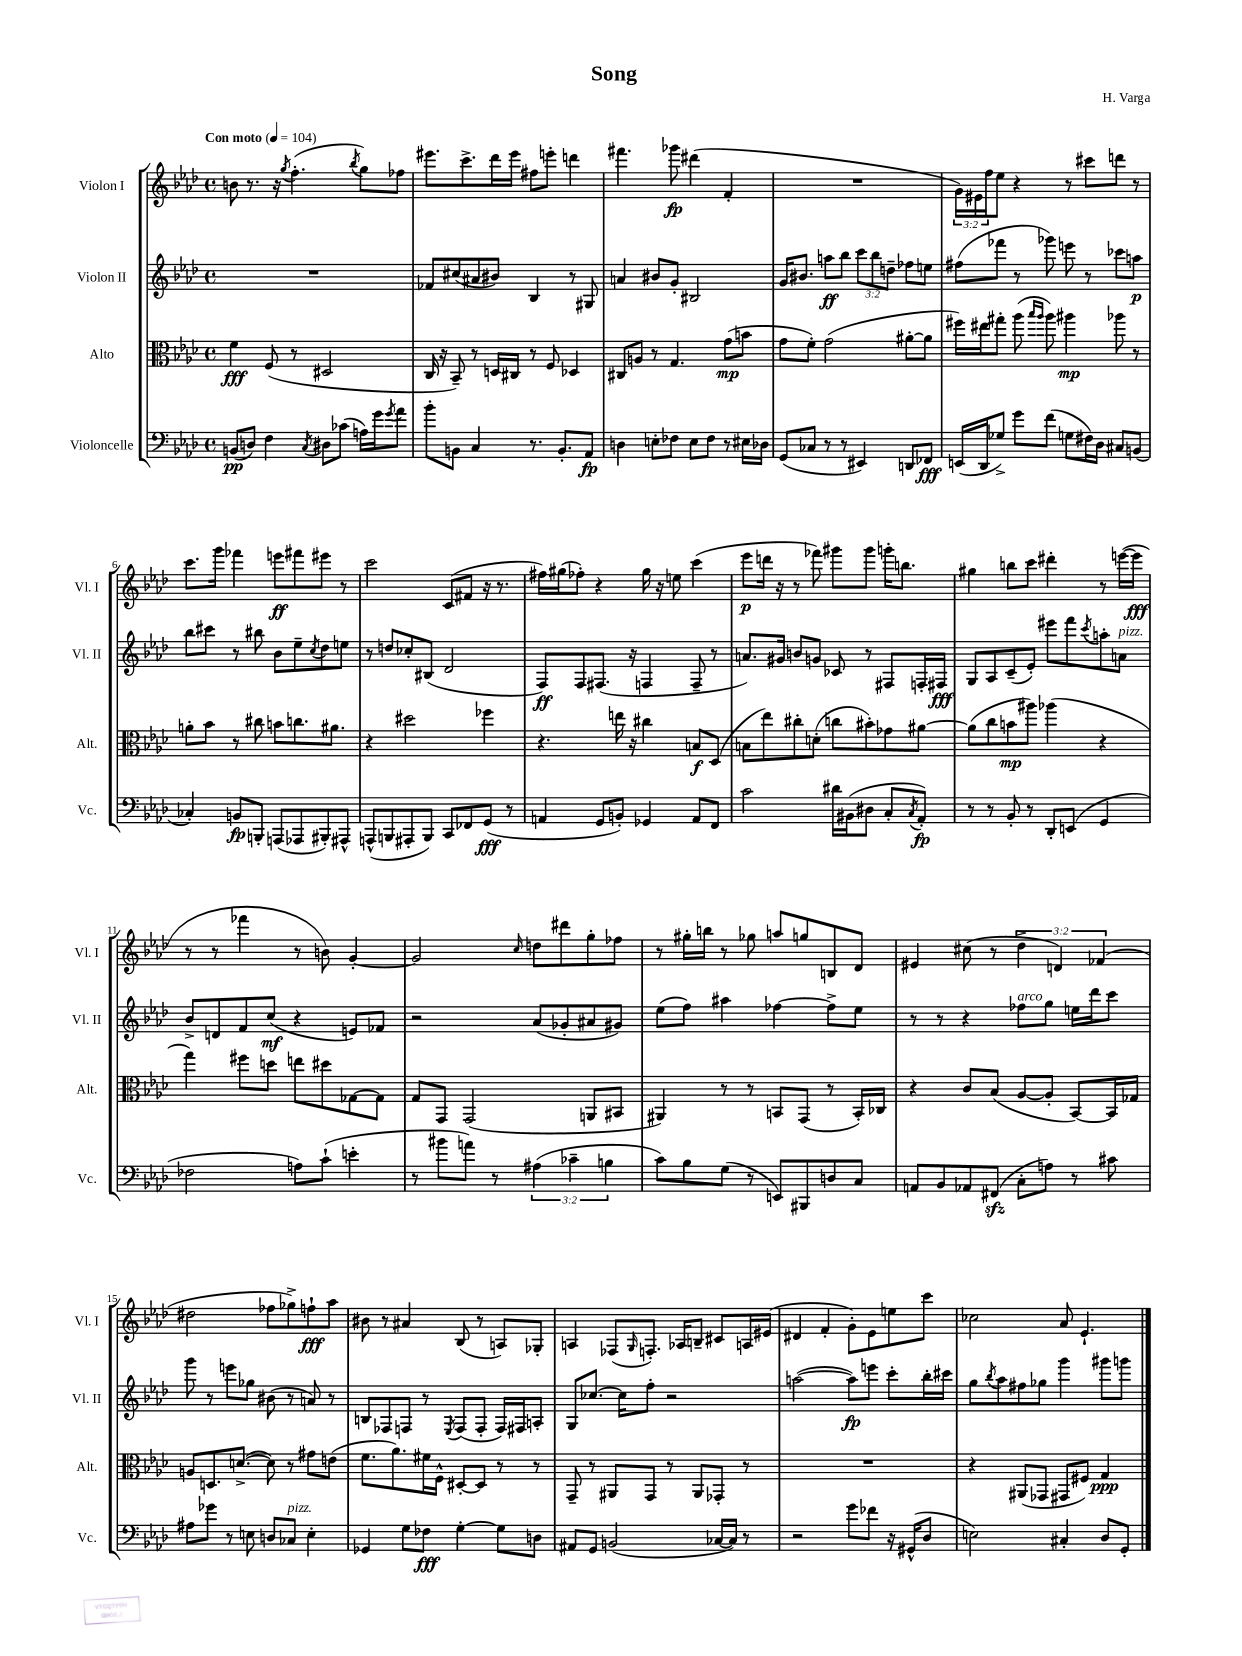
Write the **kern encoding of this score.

**kern	**dynam	**kern	**dynam	**kern	**dynam	**kern	**dynam
*part4	*part4	*part3	*part3	*part2	*part2	*part1	*part1
*staff4	*staff4	*staff3	*staff3	*staff2	*staff2	*staff1	*staff1
*I"Violoncelle	*	*I"Alto	*	*I"Violon II	*	*I"Violon I	*
*I'Vc.	*	*I'Alt.	*	*I'Vl. II	*	*I'Vl. I	*
*clefF4	*	*clefC3	*	*clefG2	*	*clefG2	*
*k[b-e-a-d-]	*	*k[b-e-a-d-]	*	*k[b-e-a-d-]	*	*k[b-e-a-d-]	*
*M4/4	*	*M4/4	*	*M4/4	*	*M4/4	*
*met(c)	*	*met(c)	*	*met(c)	*	*met(c)	*
*MM104	*	*MM104	*	*MM104	*	*MM104	*
=1	=1	=1	=1	=1	=1	=1	=1
!	!	!	!	!	!	!LO:TX:a:B:t=Con moto	!
(8BBn/L	pp	4f\	fff	1r	.	8bn\	.
8Dn/J)	.	.	.	.	.	8.r	.
4F\	.	(8F/	.	.	.	.	.
.	.	.	.	.	.	16r	.
.	.	.	.	.	.	8qgg/	.
.	.	8r	.	.	.	(4.ff'\	.
8qC/	.	.	.	.	.	.	.
8D#X\L	.	2D#X/	.	.	.	.	.
(8c-X\J	.	.	.	.	.	.	.
.	.	.	.	.	.	8qbb-/	.
16An\LL)	.	.	.	.	.	8gg\L)	.
16g\J	.	.	.	.	.	.	.
8qg/	.	.	.	.	.	.	.
8a-\J	.	.	.	.	.	8ff-X\J	.
=2	=2	=2	=2	=2	=2	=2	=2
8b-'\L	.	16C/	.	8f-X/L	.	8.eee#X\L	.
.	.	16r	.	.	.	.	.
8BBn\J	.	8BB-~/)	.	(8cc#X/	.	.	.
.	.	.	.	.	.	8.ccc^\	.
4C/	.	8r	.	8a#X/	.	.	.
.	.	16Dn/LL	.	8b#X/J)	.	16ddd-\L	.
.	.	16C#X/JJ	.	.	.	16eee#\JJ	.
8.r	.	8r	.	4B-/	.	8ff#X\L	.
.	.	8F/	.	.	.	8eeen'\J	.
8.BB'/L	.	.	.	.	.	.	.
.	.	4D-X/	.	8r	.	4dddn\	.
8AA-/J	fp	.	.	8G#X/	.	.	.
=3	=3	=3	=3	=3	=3	=3	=3
4Dn\	.	8C#X/L	.	4an/	.	4.fff#X\	.
.	.	8An/J	.	.	.	.	.
8En'\L	.	8r	.	8b#X/L	.	.	.
8F-X\J	.	4.G/	.	8g'/J	.	8ggg-X\	fp
8E\L	.	.	.	2B#X/	.	(4ddd#X\	.
8F-\J	.	.	.	.	.	.	.
8r	.	(8g\L	mp	.	.	4f'/	.
16E#X\LL	.	8bn\J	.	.	.	.	.
16D-X\JJ	.	.	.	.	.	.	.
=4	=4	=4	=4	=4	=4	=4	=4
(8GG/L	.	8g\L	.	16g/KL	.	1r	.
.	.	.	.	8.b#X/J	.	.	.
8C-X/J	.	8f'\J)	.	.	.	.	.
8r	.	(2g\	.	8aan\L	ff	.	.
8r	.	.	.	8bb-\J	.	.	.
4EE#X/)	.	.	.	12ccc\L	.	.	.
.	.	.	.	12bb-\	.	.	.
.	.	.	.	12ddn~\J	.	.	.
8DDn/L	.	[8a#X'\L	.	8ff-X\L	.	.	.
8FF-X/J	fff	8a#\J]	.	8een\J	.	.	.
=5	=5	=5	=5	=5	=5	=5	=5
(16EEn/LL	.	16ff#X\LL)	.	(8ff#X\L	.	24g\LL)	.
.	.	.	.	.	.	24e#X\	.
16DD-/J	.	16ee#X\J	.	.	.	.	.
.	.	.	.	.	.	24ff\J	.
8G-X^/J)	.	8gg#X'\J	.	8fff-X\J	.	8ee-\J	.
8g\L	.	(8aa-\	.	8r	.	4r	.
.	.	16qqbb-/LL	.	.	.	.	.
.	.	16qqaa-/JJ	.	.	.	.	.
(8f\J	.	8aa-\)	.	8ggg-X\)	.	.	.
8Gn\L	.	4aa#X\	mp	8eeen\	.	8r	.
16F#X\L)	.	.	.	8r	.	8ccc#X\L	.
16D-\JJ	.	.	.	.	.	.	.
8C#X/L	.	8aa-X\	.	8ccc-X\L	.	8dddn\J	.
(8BBn/J	.	8r	.	8aan\J	p	8r	.
!!LO:LB:g=z
=6	=6	=6	=6	=6	=6	=6	=6
4C-X'/)	.	8an'\L	.	8bb-\L	.	8.ccc\L	.
.	.	8b-\J	.	8ccc#X\J	.	.	.
.	.	.	.	.	.	16ggg\Jk	.
8BBn/L	fp	8r	.	8r	.	4fff-X\	.
8BBBn'/J	.	8cc#X\	.	8bb#X\	.	.	.
(8AAAn/L	.	8bn\L	.	8b-\L	.	8eeen\L	ff
8AAA-X/	.	8.ccn\	.	8ee-~\	.	8fff#X\	.
.	.	.	.	8qcc/	.	.	.
8BBB#X'/)	.	.	.	8dd-\	.	8eee#X\J	.
.	.	8.a#X\J	.	.	.	.	.
8AAA#X^^/J	.	.	.	8een\J	.	8r	.
=7	=7	=7	=7	=7	=7	=7	=7
(8AAAn^^/L	.	4r	.	8r	.	2ccc\	.
8BBBn/	.	.	.	8ddn/L	.	.	.
8AAA#X'/	.	2dd#X\	.	8cc-X'/	.	.	.
8BBB/J)	.	.	.	(8B#X/J	.	.	.
8CC/L	.	.	.	2d-/	.	(8c/L	.
8FF-X/	.	.	.	.	.	8f#X/J	.
(8GG/J	fff	4ff-X\	.	.	.	16r	.
.	.	.	.	.	.	8.r	.
8r	.	.	.	.	.	.	.
=8	=8	=8	=8	=8	=8	=8	=8
4AAn/	.	4.r	.	8F/L)	ff	16ff#X\LL)	.
.	.	.	.	.	.	(16gg#X\J	.
.	.	.	.	8F/	.	8ff-X'\J)	.
8GG/L	.	.	.	(8.F#X/J	.	4r	.
8BBn'/J)	.	16een\	.	.	.	.	.
.	.	16r	.	16r	.	.	.
4GG-X/	.	4cc#X\	.	4Fn/	.	16gg#\	.
.	.	.	.	.	.	16r	.
.	.	.	.	.	.	8een\	.
8AA/L	.	8Bn/L	f	8F~/	.	(4ccc\	.
8FF/J	.	(8D-/J	.	8r	.	.	.
=9	=9	=9	=9	=9	=9	=9	=9
2c\	.	8Bn\L	.	8.an/L)	.	8eee-\L	p
.	.	8ee-\)	.	.	.	16dddn\Jk	.
.	.	.	.	16g#X/Jk	.	16r	.
.	.	8cc#X'\	.	8bn/L	.	8r	.
.	.	(8dn'\J	.	8gn/J	.	8fff-X\)	.
16d#X\LL	.	8ccn\L	.	8c-X/	.	8ggg#X\L	.
(16BB#X\J	.	.	.	.	.	.	.
8D#X\J	.	8b#X'\)	.	8r	.	8ggg#\J	.
8C'/L	.	8g-X\	.	8F#X/L	.	16gggn'\KL	.
.	.	.	.	.	.	8.bbn\J	.
8qC/	.	.	.	.	.	.	.
8AA-'/J)	fp	[8a#X\J	.	16Fn'/L	.	.	.
.	.	.	.	16F#X/JJ	fff	.	.
=10	=10	=10	=10	=10	=10	=10	=10
8r	.	(8a#\L]	.	8G/L	.	4gg#X\	.
8r	.	8cc\	.	8A-/	.	.	.
8BB-'/	.	8bn\	mp	(8c~/	.	8bbn\L	.
8r	.	8aa#X\J)	.	8e-'/J)	.	8ccc\J	.
8DD-'/L	.	(4aa-X\	.	8eee#X\L	.	4ddd#X'\	.
(8EEn/J	.	.	.	8fff\	.	.	.
.	.	.	.	8qccc/	.	.	.
4GG/	.	4r	.	8aan'\	.	8r	.
!	!	!	!	!LO:TX:a:i:t=pizz.	!	!	!
.	.	.	.	8an\J	.	([16eeen\LL	.
.	.	.	.	.	.	16eee\JJ]	fff
!!LO:LB:g=z
=11	=11	=11	=11	=11	=11	=11	=11
2F-X\	.	4gg\)	.	8b-^/L	.	8r	.
.	.	.	.	8dn/	.	8r	.
.	.	8ff#X\L	.	8f/	.	4fff-X\	.
.	.	8ddn\J	.	(8cc/J	mf	.	.
8An\L)	.	8een\L	.	4r	.	8r	.
(8c`\J	.	8dd#X\	.	.	.	8bn\)	.
4en'\	.	[8G-X\	.	8en/L)	.	[4g'/	.
.	.	8G-\J]	.	8f-X/J	.	.	.
=12	=12	=12	=12	=12	=12	=12	=12
8r	.	8G/L	.	2r	.	2g/]	.
8b#X\L	.	8GG/J	.	.	.	.	.
8an\J)	.	(2GG/	.	.	.	.	.
8r	.	.	.	.	.	.	.
.	.	.	.	.	.	16qqcc/	.
(6A#X\	.	.	.	(8a-/L	.	8ddn\L	.
.	.	.	.	8g-X'/	.	8ddd#X\	.
6c-X~\	.	.	.	.	.	.	.
.	.	8AAn/L	.	8a#X/	.	8gg'\	.
6Bn\	.	.	.	.	.	.	.
.	.	8BB#X/J	.	8g#X/J)	.	8ff-X\J	.
=13	=13	=13	=13	=13	=13	=13	=13
8c\L)	.	4AA#X/)	.	(8ee-\L	.	8r	.
8B-\	.	.	.	8ff\J)	.	16gg#X'\LL	.
.	.	.	.	.	.	16bbn\JJ	.
(8G\J	.	8r	.	4aa#X\	.	8r	.
8r	.	8r	.	.	.	8gg-X\	.
8EEn/L)	.	8BBn/L	.	[4ff-X\	.	8aan/L	.
8BBB#X/	.	(8GG/J	.	.	.	8ggn/	.
8Dn/	.	8r	.	8ff-^\L]	.	8Bn/	.
8C/J	.	16BB'/LL)	.	8ee-\J	.	8d-/J	.
.	.	16C-X/JJ	.	.	.	.	.
=14	=14	=14	=14	=14	=14	=14	=14
8AAn/L	.	4r	.	8r	.	4e#X/	.
8BB-/	.	.	.	8r	.	.	.
8AA-X/	.	8c/L	.	4r	.	(8cc#X\	.
(8FF#Xzz/J	.	(8B-/J	.	.	.	8r	.
!	!	!	!	!LO:TX:a:i:t=arco	!	!	!
8C'\L	.	[8A-/L	.	8ff-X\L	.	6dd-^\	.
8An\J)	.	8A-'/J]	.	8gg\J	.	.	.
.	.	.	.	.	.	6dn/)	.
8r	.	[8BB-/L)	.	16een\LL	.	.	.
.	.	.	.	16ddd-\J	.	.	.
.	.	.	.	.	.	(6f-X/	.
8c#X\	.	16BB-/L]	.	8ccc\J	.	.	.
.	.	16G-X/JJ	.	.	.	.	.
!!LO:LB:g=z
=15	=15	=15	=15	=15	=15	=15	=15
8A#X\L	.	8An/L	.	8ggg\	.	2dd#X\	.
8g-X\J	.	8.Dn/	.	8r	.	.	.
8r	.	.	.	8eeen\L	.	.	.
.	.	([8.dn^/J	.	.	.	.	.
8En\	.	.	.	8gg-X\J	.	.	.
8Dn/L	.	8d\])	.	(8b#X\	.	8ff-X\L	.
!LO:TX:a:i:t=pizz.	!	!	!	!	!	!	!
8C-X/J	.	8r	.	8r	.	8gg-X^\)	.
4E'\	.	8g#X\L	.	8an/)	.	8ffn`\	fff
.	.	(8en\J	.	8r	.	8aa-\J	.
=16	=16	=16	=16	=16	=16	=16	=16
4GG-X/	.	8.f\L	.	8Bn/L	.	8b#X\	.
.	.	.	.	8F-X/	.	8r	.
.	.	8.a-\)	.	.	.	.	.
8G\L	.	.	.	8Fn/J	.	4a#X/	.
8F-X\J	fff	16f#X\L	.	8r	.	.	.
.	.	16F^^\JJ	.	.	.	.	.
.	.	.	.	8qE-/	.	.	.
[4G'\	.	[8D#X'/L	.	(8F/L	.	(8B-/	.
.	.	8D#/J]	.	8F'/J	.	8r	.
8G\L]	.	8r	.	16F/LL)	.	8An/L)	.
.	.	.	.	16F#X/J	.	.	.
8Dn\J	.	8r	.	8An'/J	.	8G-X'/J	.
=17	=17	=17	=17	=17	=17	=17	=17
8AA#X/L	.	8GG~/	.	8G/L	.	4An/	.
8GG/J	.	8r	.	[8.cc-X/J	.	.	.
(2BBn/	.	8AA#X/L	.	.	.	(8F-X/L	.
.	.	.	.	16cc-\KL]	.	.	.
.	.	.	.	.	.	16qqG/	.
.	.	8GG/J	.	8ff'\J	.	8.Fn'/J)	.
.	.	8r	.	2r	.	.	.
.	.	.	.	.	.	16A-X/KL	.
.	.	8AA#/L	.	.	.	8Bn~/J	.
[16C-X/LL	.	8GG-X'/J	.	.	.	8c#X/L	.
16C-/JJ])	.	.	.	.	.	.	.
8r	.	8r	.	.	.	16An/L	.
.	.	.	.	.	.	(16e#X/JJ	.
=18	=18	=18	=18	=18	=18	=18	=18
2r	.	1r	.	([2aan\	.	4d#X/	.
.	.	.	.	.	.	4f'/	.
8g\L	.	.	.	8aa\L])	fp	8g'\L)	.
8f-X\J	.	.	.	8eeen\J	.	8e-\	.
16r	.	.	.	8ccc'\L	.	8een\	.
(16GG#X^^/KL	.	.	.	.	.	.	.
8D-/J	.	.	.	16bb-'\L	.	8ccc\J	.
.	.	.	.	16ccc#X\JJ	.	.	.
=19	=19	=19	=19	=19	=19	=19	=19
2En\)	.	4r	.	8gg\L	.	2cc-X\	.
.	.	.	.	8qbb-/	.	.	.
.	.	.	.	8aa-\	.	.	.
.	.	(8AA#X/L	.	8ff#X\	.	.	.
.	.	8GG-X/J	.	8gg-X\J	.	.	.
4C#X'/	.	8GG#X/L	.	4ggg\	.	8a-/	.
.	.	8F#X/J)	.	.	.	4.e-`/	.
8D-/L	.	4G/	ppp	8ggg#X\L	.	.	.
8GG'/J	.	.	.	8gggn\J	.	.	.
==	==	==	==	==	==	==	==
*-	*-	*-	*-	*-	*-	*-	*-
